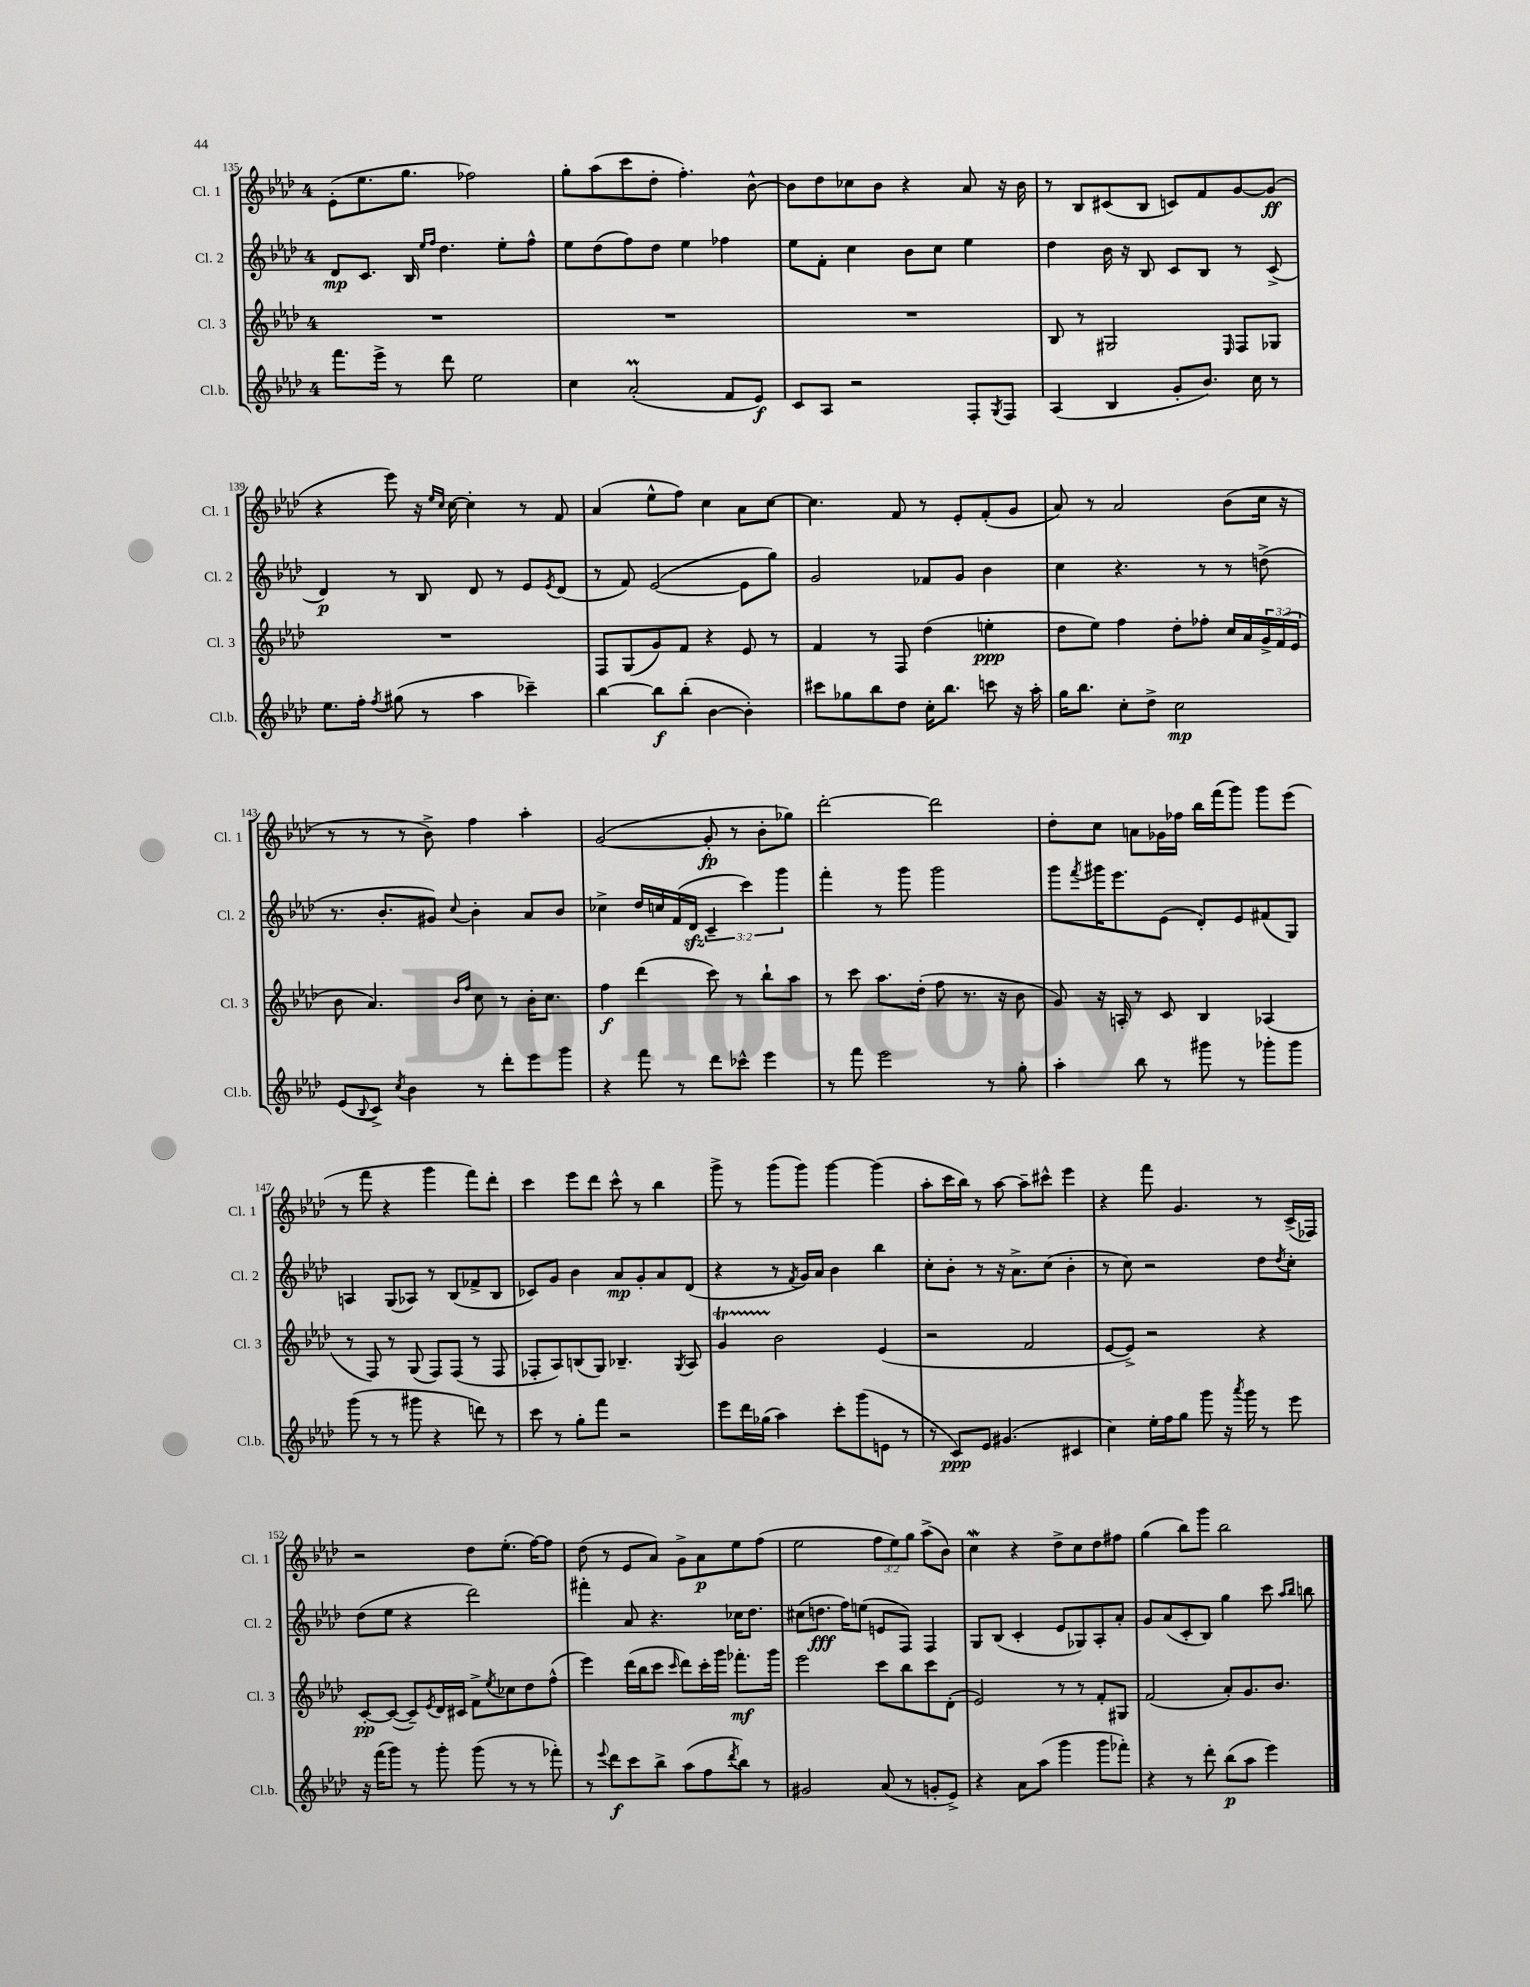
<<
\new StaffGroup <<
\new Staff = "s0" \with { instrumentName = "Cl. 1" shortInstrumentName = "Cl. 1" } {
    \clef treble \key aes \major \once \override Staff.TimeSignature.style = #'single-digit \time 4/4 \override Staff.TupletNumber.text = #tuplet-number::calc-fraction-text
    ees'8-.( ees''8. g''8. fes''2) |
    g''8-. aes''8( c'''8 des''8-. f''4.-.) bes'8~-^ |
    bes'8 des''8 ces''8 bes'8 r4 aes'8 r16 bes'16 |
    r8 bes8 cis'8( bes8 c'8) f'8 g'8~ g'8\ff( |
    r4 ees'''8) r16 \grace { ees''16 c''16 } c''16~ c''4-. r8 f'8 |
    aes'4( ees''8-^ f''8) c''4 aes'8 c''8~ |
    c''4. f'8 r8 ees'8-. f'8-.( g'8 |
    aes'8) r8 aes'2 bes'8( c''16 r16 |
    r8 r8 r8 bes'8->) f''4 aes''4-. |
    g'2~( g'8-.\fp r8 bes'8-. ges''8) |
    des'''2~-. des'''2 |
    des''8-. c''8 a'8 ges'16 fes''16 bes''16 f'''16( g'''8) g'''8 ees'''8( |
    r8 f'''8 r4 g'''4 f'''8) des'''8-. |
    c'''4 ees'''8 des'''8 c'''8-^ r8 bes''4 |
    g'''8-> r8 g'''8( g'''8) g'''4~ g'''4( |
    aes''8-. c'''16 bes''16) r8 aes''8~ aes''8-- cis'''8-^ ees'''4 |
    r4 f'''8 g'4. r8 c'16->( fes16) |
    r2 des''8 ees''8.-.( f''16~) f''8 |
    des''8( r8 ees'8 aes'8) g'8-> aes'8\p ees''8 f''8( |
    ees''2 \tuplet 3/2 { f''8 ees''8) g''8 } aes''8->( bes'8) |
    c''4\mordent r4 des''8-> c''8 des''8 fis''8 |
    g''4( bes''8) g'''8 bes''2 \bar "|." |
}
\new Staff = "s1" \with { instrumentName = "Cl. 2" shortInstrumentName = "Cl. 2" } {
    \clef treble \key aes \major \once \override Staff.TimeSignature.style = #'single-digit \time 4/4 \override Staff.TupletNumber.text = #tuplet-number::calc-fraction-text
    des'8\mp c'8. bes16 \grace { ees''16 f''16 } des''4. ees''8-. f''8-^ |
    ees''8 des''8( f''8) des''8 ees''4 fes''4 |
    ees''8 f'8-. c''4 bes'8 c''8 ees''4 |
    des''4 bes'16 r16 bes8 c'8 bes8 r8 c'8->( |
    des'4\p) r8 bes8 des'8 r8 ees'8 \acciaccatura { ees'8 } des'8( |
    r8 f'8) ees'2~( ees'8 g''8) |
    g'2 fes'8 g'8 bes'4 |
    c''4 r4. r8 r8 d''8->( |
    r8. bes'8.-. gis'8) \appoggiatura { c''8 } bes'4-. aes'8 bes'8 |
    ces''4-> des''16 c''16 f'16( des'16\sfz \tuplet 3/2 { c'4-- c'''4) g'''4 } |
    f'''4-. r8 g'''8 g'''2 |
    g'''8 \acciaccatura { f'''8 } gis'''16 ees'''8. ees'8( des'8-.) ees'8 fis'8( g8) |
    a4 g8( aes8) r8 bes8( fes'8-> bes8 |
    ces'8) g'8 bes'4 aes'8\mp g'8-. aes'8 des'8( |
    r4 r8 \acciaccatura { f'8 } g'16) aes'16 bes'4 bes''4 |
    c''8-. bes'8-. r8 r16 aes'8.-> c''8( bes'4-. |
    r8 c''8) r2 des''8 \acciaccatura { des''8 } c''8-. |
    des''8( ees''8 r4 des'''2) |
    fis'''4-. aes'8 r4. ces''16 des''8. |
    cis''8( d''8.\fff f''16) e''8( e'8 f8) f4 |
    g8 bes8( c'4-. ees'8 ges8) aes8-. aes'8-. |
    g'8 aes'8( c'8-. bes8) g''4 c'''8 \grace { aes''16 bes''16 } b''8 \bar "|." |
}
\new Staff = "s2" \with { instrumentName = "Cl. 3" shortInstrumentName = "Cl. 3" } {
    \clef treble \key aes \major \once \override Staff.TimeSignature.style = #'single-digit \time 4/4 \override Staff.TupletNumber.text = #tuplet-number::calc-fraction-text
    R1 |
    R1 |
    R1 |
    bes8 r8 gis2 \grace { ees16 } f8 ges8 |
    R1 |
    f8 g8( g'8) f'8 r4 ees'8 r8 |
    f'4 r8 f8 des''4( e''4-.\ppp |
    des''8 ees''8) f''4 des''8-. fes''8-. c''16 aes'16 \tuplet 3/2 { g'16-> f'16( ees'16 } |
    bes'8 aes'4.) \grace { bes'16 f''16 } c''8 r8 bes'16-. c''8. |
    f''4\f des'''4( c'''8) r8 bes''8-! aes''8 |
    r8 c'''8 aes''8. des''16-.( f''8 r8. r16 bes'8 |
    g'8) r16 a16-. r8 c'8 bes4 aes4( |
    r8 f8) r8 g8( f8) f8( r8 f8 |
    fes8-. aes8) b8( g8) bes4.-- \acciaccatura { g8 } aes8 |
    g'4\startTrillSpan bes'2\stopTrillSpan ees'4( |
    r2 f'2 |
    ees'8~ ees'8->) r2 r4 |
    c'8~-.\pp c'8~( c'8--) \acciaccatura { ees'8 } des'16 cis'16 f'8-> \acciaccatura { ees''8 } ces''8 des''8 f''8-^( |
    ees'''4) des'''16( bes''16 c'''8 \grace { c'''16 } des'''8) c'''16-. g'''16 fes'''8.-.\mf g'''16 |
    ees'''2 c'''8 bes''8 c'''8 des'8-.( |
    ees'2) r8 r8 f'8-. gis8 |
    f'2( aes'8-.) g'8. bes'8. \bar "|." |
}
\new Staff = "s3" \with { instrumentName = "Cl.b." shortInstrumentName = "Cl.b." } {
    \clef treble \key aes \major \once \override Staff.TimeSignature.style = #'single-digit \time 4/4
    f'''8. ees'''16-> r8 des'''8 ees''2 |
    c''4 aes'2-.\prall( f'8 ees'8\f) |
    c'8 aes8 r2 f8-. \acciaccatura { g8 } f8 |
    aes4( bes4 g'8-. bes'8.) c''16 r8 |
    ees''8. f''16-. \acciaccatura { f''8 } gis''8( r8 aes''4 ces'''4--) |
    bes''4~ bes''8\f bes''8-.( bes'4~ bes'4-.) |
    cis'''8 ges''8 bes''8 des''8 c''16-. bes''8. c'''8 r16 aes''16-. |
    g''16 bes''8. c''8-. des''8-> c''2\mp |
    ees'8( \appoggiatura { bes8 } c'8->) \acciaccatura { c''8 } bes'4 r8 des'''8-. ees'''8 g'''8 |
    r4 f'''8 r8 des'''8 ces'''8-^ ees'''4 |
    r8 f'''8 ees'''2 r8 g''8-. |
    aes''4-. bes''8 r8 gis'''8 r8 ges'''8-. ges'''8 |
    g'''8( r8 r8 gis'''8 r4 d'''8) r8 |
    c'''8 r8 g''8-. f'''8 r2 |
    ees'''8 des'''16 ges''16( aes''4) c'''8-. g'''8( e'8 r8 |
    r8 c'8\ppp) ees'8 gis'4.( cis'4 |
    c''4) ees''16-. f''16 g''8 g'''8 r16 \acciaccatura { aes'''8 } g'''16 r8 ees'''8 |
    r16 f'''16( g'''8) r8 g'''8-. g'''8( r8 r8 fes'''8-.) |
    r8 \appoggiatura { ees'''8 } des'''8\f c'''8 bes''8-> aes''8( f''8 \acciaccatura { des'''8 } bes''8) r8 |
    gis'2 aes'8( r8 g'8-. ees'8->) |
    r4 aes'8 aes''8( g'''4 g'''8 fes'''8-.) |
    r4 r8 des'''8-. bes''8\p( aes''8 ees'''4) \bar "|." |
}
>>
>>
\layout { \context { \Score currentBarNumber = #135 } }
